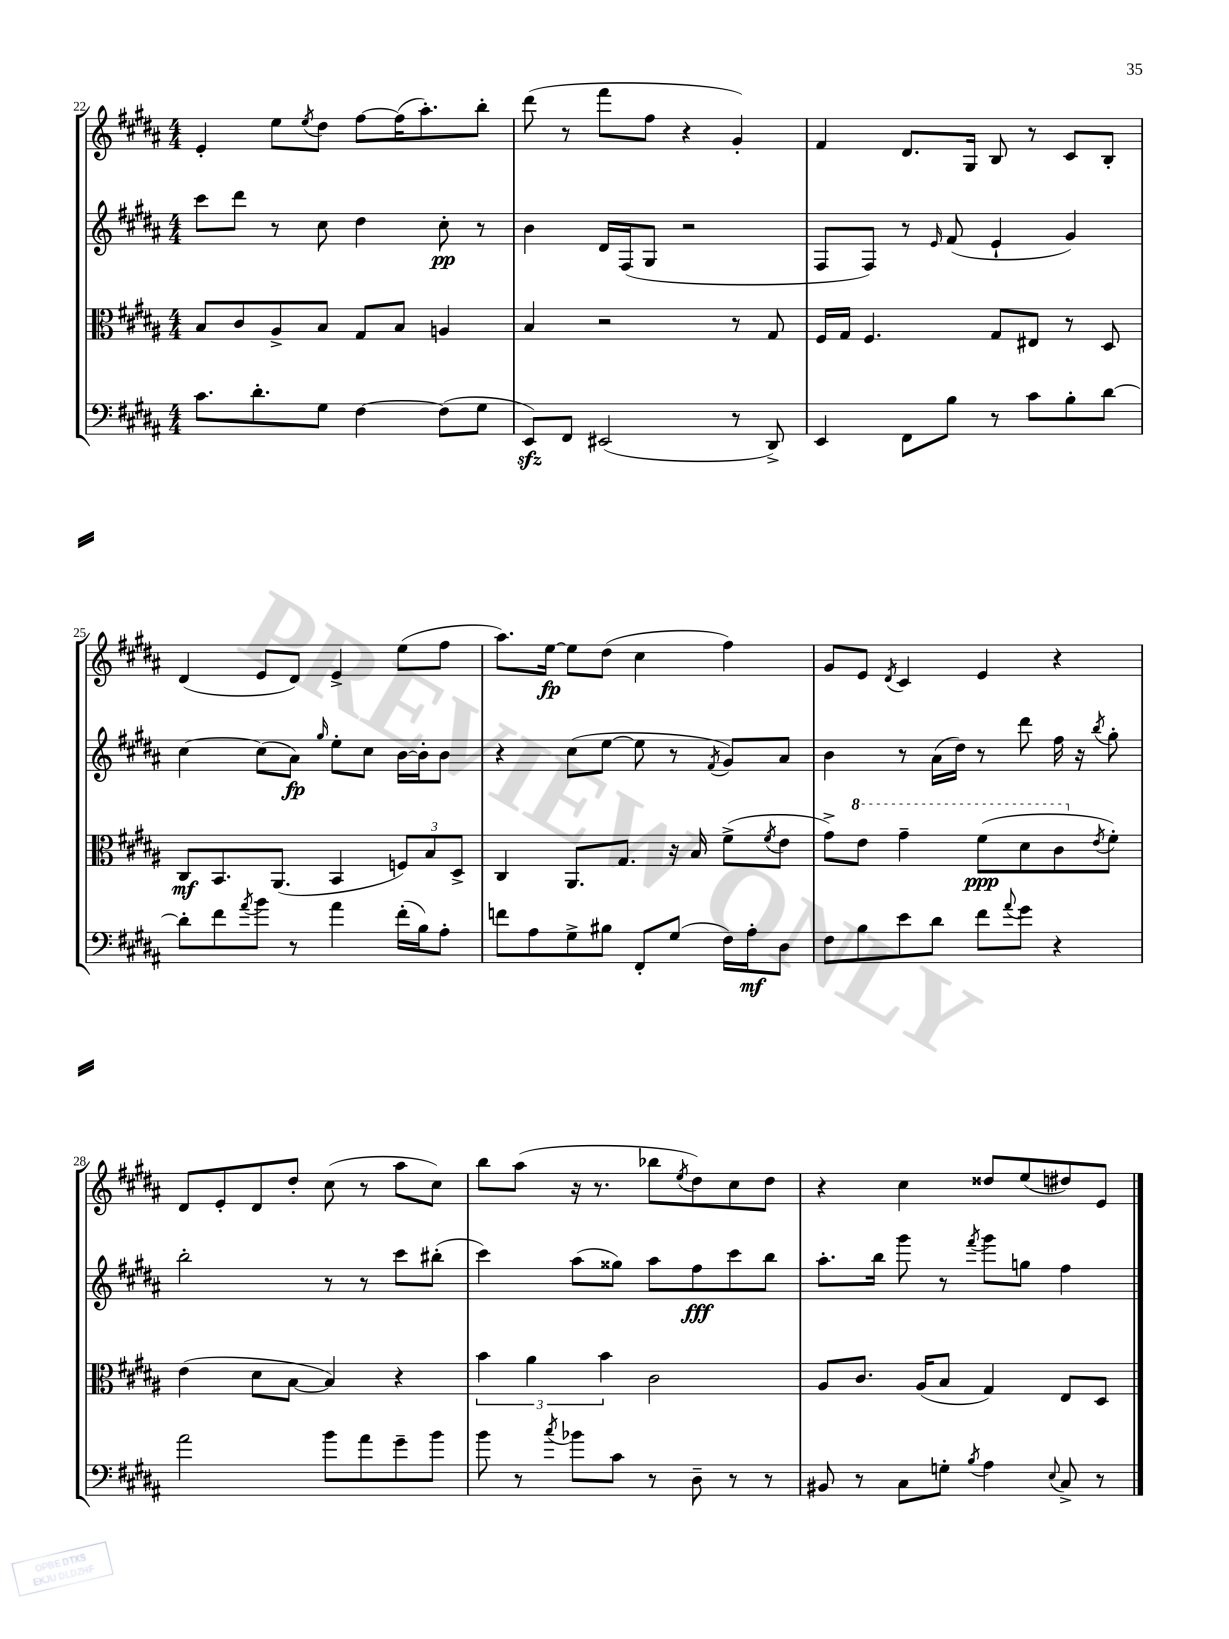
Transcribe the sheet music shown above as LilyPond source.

<<
\new StaffGroup <<
\new Staff = "s0" {
    \clef treble \key b \major \numericTimeSignature \time 4/4
    e'4-. e''8 \acciaccatura { e''8 } dis''8 fis''8~ fis''16( ais''8.-.) b''8-. |
    dis'''8( r8 fis'''8 fis''8 r4 gis'4-.) |
    fis'4 dis'8. gis16 b8 r8 cis'8 b8-. |
    dis'4( e'8 dis'8) e'4-> e''8( fis''8 |
    ais''8.) e''16~\fp e''8 dis''8( cis''4 fis''4) |
    gis'8 e'8 \acciaccatura { dis'8 } cis'4 e'4 r4 |
    dis'8 e'8-. dis'8 dis''8-. cis''8( r8 ais''8 cis''8) |
    b''8 ais''8( r16 r8. bes''8 \acciaccatura { e''8 } dis''8) cis''8 dis''8 |
    r4 cis''4 disis''8 e''8( dis''8) e'8 \bar "|." |
}
\new Staff = "s1" {
    \clef treble \key b \major \numericTimeSignature \time 4/4
    cis'''8 dis'''8 r8 cis''8 dis''4 cis''8-.\pp r8 |
    b'4 dis'16 fis16( gis8 r2 |
    fis8 fis8) r8 \grace { e'16 } fis'8( e'4-! gis'4) |
    cis''4~ cis''8( ais'8\fp) \grace { gis''16 } e''8-. cis''8 b'16~ b'16-. b'8 |
    r4 cis''8( e''8~ e''8 r8 \acciaccatura { fis'8 } gis'8) ais'8 |
    b'4 r8 ais'16( dis''16) r8 dis'''8 fis''16 r16 \acciaccatura { b''8 } gis''8-. |
    b''2-. r8 r8 cis'''8 bis''8-.( |
    cis'''4) ais''8( gisis''8) ais''8 fis''8\fff cis'''8 b''8 |
    ais''8.-. b''16 gis'''8 r8 \acciaccatura { fis'''8 } gis'''8 g''8 fis''4 \bar "|." |
}
\new Staff = "s2" {
    \clef alto \key b \major \numericTimeSignature \time 4/4
    b8 cis'8 ais8-> b8 gis8 b8 a4 |
    b4 r2 r8 gis8 |
    fis16 gis16 fis4. gis8 eis8 r8 dis8 |
    cis8\mf b,8. ais,8.( b,4 \tuplet 3/2 { f8) b8 dis8-> } |
    cis4 ais,8. gis8. r16 b16 fis'8->( \acciaccatura { fis'8 } e'8 |
    gis'8->) \ottava #1 e''8 gis''4-- fis''8\ppp( dis''8 cis''8 \ottava #0 \acciaccatura { e'8 } fis'8-.) |
    e'4( dis'8 b8~ b4) r4 |
    \tuplet 3/2 { b'4 ais'4 b'4 } cis'2 |
    ais8 cis'8. ais16( b8 gis4) e8 dis8 \bar "|." |
}
\new Staff = "s3" {
    \clef bass \key b \major \numericTimeSignature \time 4/4
    cis'8. dis'8.-. gis8 fis4~ fis8( gis8 |
    e,8\sfz) fis,8 eis,2( r8 dis,8->) |
    e,4 fis,8 b8 r8 cis'8 b8-. dis'8~ |
    dis'8-. fis'8 \acciaccatura { ais'8 } b'8 r8 ais'4 fis'16-.( b16) ais8-. |
    f'8 ais8 gis8-> bis8 fis,8-. gis8( fis16) ais16-.\mf dis8 |
    fis8 b8 e'8 dis'8 fis'8 \appoggiatura { ais'8 } gis'8 r4 |
    ais'2 b'8 ais'8 gis'8-- b'8 |
    b'8 r8 \acciaccatura { cis''8 } bes'8 cis'8 r8 dis8-- r8 r8 |
    bis,8 r8 cis8 g8-. \acciaccatura { b8 } ais4 \appoggiatura { e8 } cis8-> r8 \bar "|." |
}
>>
>>
\layout { \context { \Score currentBarNumber = #22 } }
